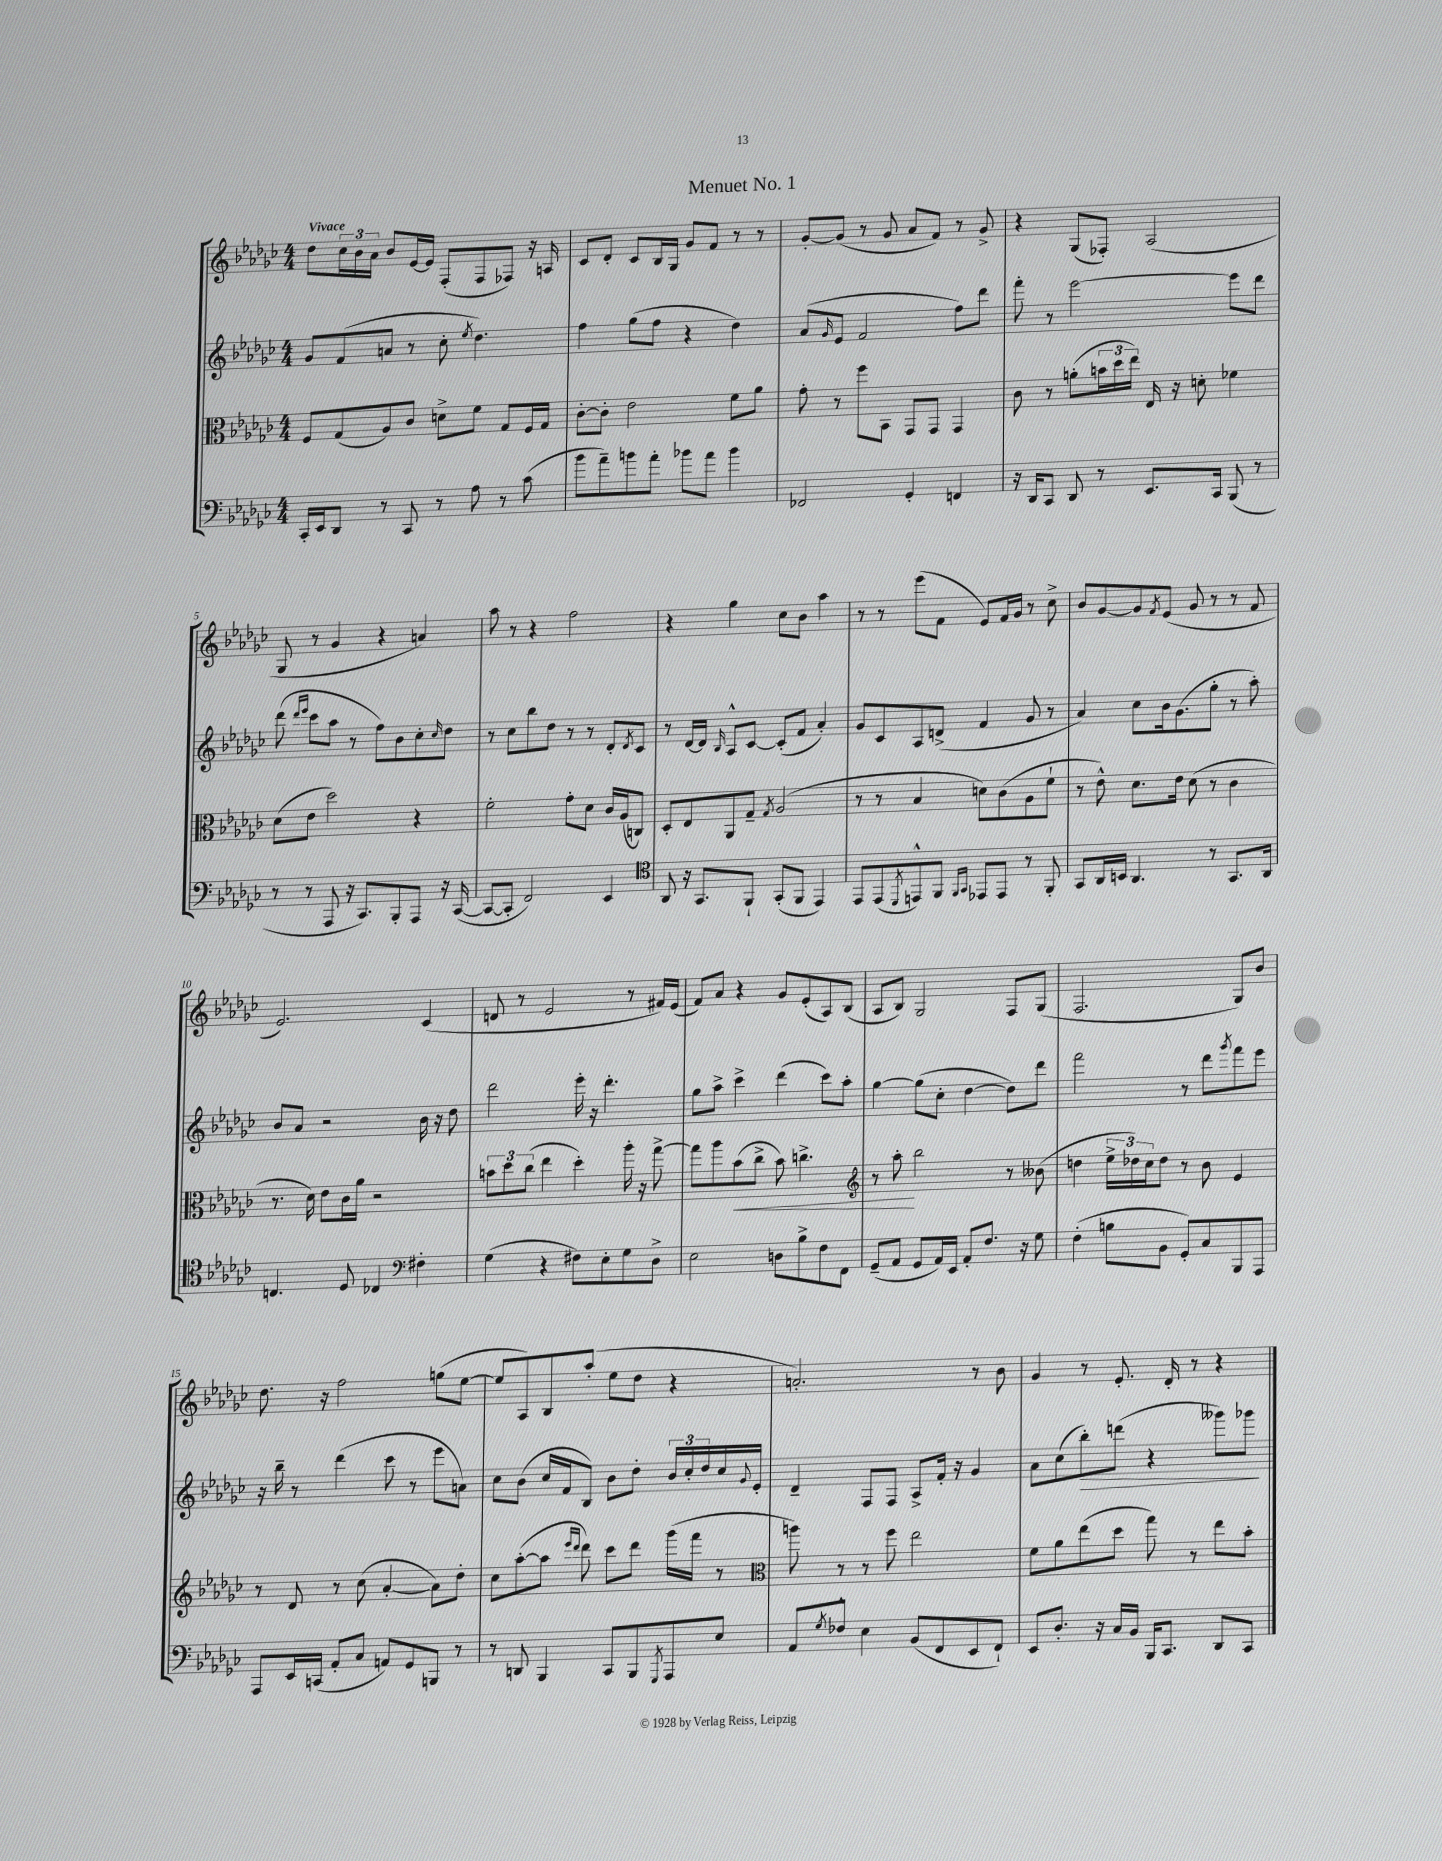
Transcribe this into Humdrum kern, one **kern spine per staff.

**kern	**kern	**dynam	**kern	**dynam	**kern
*part4	*part3	*part3	*part2	*part2	*part1
*staff4	*staff3	*staff3	*staff2	*staff2	*staff1
*clefF4	*clefC3	*	*clefG2	*	*clefG2
*k[b-e-a-d-g-c-]	*k[b-e-a-d-g-c-]	*	*k[b-e-a-d-g-c-]	*	*k[b-e-a-d-g-c-]
*M4/4	*M4/4	*	*M4/4	*	*M4/4
=1	=1	=1	=1	=1	=1
!	!	!	!	!	!LO:TX:a:B:t=Vivace
16CC-'/LL	8F/L	.	8g-/L	.	8dd-\L
16EE-/J	.	.	.	.	.
8DD-/J	(8G-/	.	(8f/	.	24cc-\L
.	.	.	.	.	24b-\
.	.	.	.	.	24a-\JJ
8r	8A-/)	.	8an/J	.	8b-/L
8CC-/	8c-/J	.	8r	.	[16e-/L
.	.	.	.	.	16e-/JJ]
8r	8dn^\L	.	8cc-'\	.	(8F'/L
.	.	.	8qee-/	.	.
8A-\	8f\J	.	4.dd-\)	.	8F/
8r	8G-/L	.	.	.	8F-X/J)
(8c-\	16F/L	.	.	.	16r
.	16G-/JJ	.	.	.	16An/
=2	=2	=2	=2	=2	=2
8b-\L	[8c-'\L	.	4ff\	.	8c-/L
8a-~\)	8c-'\J]	.	.	.	8d-'/J
8bn\	2e-\	.	(8gg-\L	.	8c-/L
8a-'\J	.	.	8ff\J	.	16B-/L
.	.	.	.	.	16G-/JJ
8b-X\L	.	.	4r	.	8g-/L
8a-\J	.	.	.	.	8f/J
4b-\	8f\L	.	4dd-\)	.	8r
.	8a-\J	.	.	.	8r
=3	=3	=3	=3	=3	=3
2FF-X/	8g-'\	.	(8a-/L	.	[8g-'/L
.	.	.	16qqg-/	.	.
.	8r	.	8e-/J	.	(8g-/J]
.	8ff\L	.	2f/	.	8r
.	8BB-\J	.	.	.	8g-/
4GG-'/	8GG-/L	.	.	.	8a-/L
.	8GG-/J	.	.	.	8f/J)
4FFn/	4GG-/	.	8ff\L)	.	8r
.	.	.	8ddd-\J	.	8g-^/
=4	=4	=4	=4	=4	=4
16r	8c-\	.	8fff'\	.	4r
16DD-/KL	.	.	.	.	.
8CC-/J	8r	.	8r	.	.
8DD-/	(8an'\L	.	[2eee-\	.	(8G-/L
8r	24bn\L	.	.	.	8F-X'/J)
.	24dd-\	.	.	.	.
.	24ee-\JJ)	.	.	.	.
8.EE-/L	16E-/	.	.	.	(2A-/
.	16r	.	.	.	.
.	8dn'\	.	.	.	.
16CC-/Jk	.	.	.	.	.
(8BBB-/	4f-X\	.	8eee-\L]	.	.
8r	.	.	8ddd-\J	.	.
!!LO:LB:g=z
=5	=5	=5	=5	=5	=5
8r	(8d-\L	.	(8ddd-\	.	8G-/
.	.	.	16qqddd-/LL	.	.
.	.	.	16qqeee-/JJ	.	.
8r	8e-\J	.	8ccc-\L	.	8r
8AAA-/	2dd-\)	.	8aa-\J	.	4g-/
16r	.	.	8r	.	.
8.CC-/L)	.	.	.	.	.
.	.	.	8ff\L)	.	4r
8BBB-'/	.	.	8b-\	.	.
8AAA-/J	4r	.	8cc-'\	.	4an/)
.	.	.	16qqcc-/	.	.
16r	.	.	8dd-\J	.	.
([16CC-/	.	.	.	.	.
=6	=6	=6	=6	=6	=6
8CC-/L_	2f'\	.	8r	.	8aa-\
8CC-'/J]	.	.	8cc-\L	.	8r
2FF/)	.	.	8bb-\	.	4r
.	.	.	8dd-\J	.	.
.	8g-'\L	.	8r	.	2ff\
.	8d-\J	.	8r	.	.
4EE-/	16c-/LL	.	8d-'/L	.	.
.	(16A-/J	.	.	.	.
.	.	.	8qd-/	.	.
.	8Cn/J)	.	8c-/J	.	.
=7	=7	=7	=7	=7	=7
*clefC4	*	*	*	*	*
8AA-/	8D-'/L	.	8r	.	4r
16r	8E-/	.	[16d-/LL	.	.
8.GG-/L	.	.	16d-/JJ]	.	.
.	.	.	16qqB-/	.	.
.	8AA-/	.	8A-^^/L	.	4gg-\
8FF`/J	8G-~/J	.	[8c-/J	.	.
.	8qG-/	.	.	.	.
(8GG-'/L	(2A-/	.	(8c-'/L]	.	8cc-\L
8FF/J	.	.	8f/J	.	8b-\J
4EE-/)	.	.	4a-'/)	.	4aa-\
=8	=8	=8	=8	=8	=8
8EE-/L	8r	.	8g-/L	.	8r
(8EE-/	8r	.	8c-/	.	8r
8qDD-/	.	.	.	.	.
8EEn^^/)	4B-/	.	8A-/	.	(8eee-\L
8FF/J	.	.	(8dn^/J	.	8f\J
16qqFF/LL	.	.	.	.	.
16qqGG-/JJ	.	.	.	.	.
8EE-X/L	8dn\L)	.	4f/	.	8e-/L)
8EE-/J	(8c-\	.	.	.	16f/L
.	.	.	.	.	16g-/JJ
8r	8A-\	.	8g-/	.	8r
8FF'/	8f`\J	.	8r	.	8cc-^\
=9	=9	=9	=9	=9	=9
8GG-/L	8r	.	4a-/)	.	8b-/L
16AA-/L	8e-^^\)	.	.	.	[8g-/
16BBn/JJ	.	.	.	.	.
4.AA-/	8.d-\L	.	8cc-\L	.	8g-/]
.	.	.	.	.	8qf/
.	.	.	16b-\k	.	(8e-/J
.	16e-\Jk	.	(8.g-\	.	.
.	(8d-\	.	.	.	8g-/
8r	8r	.	8gg-'\J	.	8r
8.GG-/L	4c-\	.	8r	.	8r
.	.	.	8aa-'\)	.	8f/
16AA-/Jk	.	.	.	.	.
!!LO:LB:g=z
=10	=10	=10	=10	=10	=10
4.Cn/	8.r	.	8b-/L	.	2.e-/)
.	.	.	8a-/J	.	.
.	16d-\)	.	.	.	.
.	8e-\L	.	2r	.	.
8D-/	16c-\L	.	.	.	.
.	16a-\JJ	.	.	.	.
4C-X/	2r	.	.	.	.
*clefF4	*	*	*	*	*
4F#X'\	.	.	16b-\	.	(4c-/
.	.	.	16r	.	.
.	.	.	8dd-\	.	.
=11	=11	=11	=11	=11	=11
(4G-\	12bn\L	.	2ddd-\	.	8dn/
.	12dd-\	.	.	.	.
.	.	.	.	.	8r
.	(12cc-\J	.	.	.	.
4r	4ee-\	.	.	.	2e-/
8F#X\L)	4dd-'\)	.	16eee-'\	.	.
.	.	.	16r	.	.
8E-'\	.	.	4.ddd-'\	.	.
8G-\	16aa-'\	.	.	.	8r
.	16r	.	.	.	.
8D-^\J	[8gg-^\	.	.	.	16f#X/LL)
.	.	.	.	.	(16e-/JJ
=12	=12	=12	=12	=12	=12
2E-\	8gg-\L]	.	8gg-\L	.	8f/L)
.	8aa-\	.	8aa-^\J	.	8a-/J
!	!	!LO:HP:b	!	!	!
.	(8b-\	<	4ccc-^\	.	4r
.	8cc-^\J	.	.	.	.
8Dn\L	8b-\)	.	(4ddd-\	.	8g-/L
8B-^\	4.ccn^\	.	.	.	(8e-'/
8F\	.	.	8ccc-\L)	.	8A-/)
8FF\J	.	.	8aa-'\J	.	(8B-/J
=13	=13	=13	=13	=13	=13
*	*clefG2	*	*	*	*
(8GG-~/L	8r	.	[4gg-\	.	8A-/L
8AA-/J	8aa-'\	.	.	.	8B-/J)
8GG-/L	2bb-\	[	(8gg-\L]	.	2G-/
16AA-/L)	.	.	8cc-'\J	.	.
16EE-/JJ	.	.	.	.	.
8AA-'/L	.	.	[4dd-\	.	.
8.F/J	.	.	.	.	.
.	8r	.	8dd-\L])	.	8F/L
16r	.	.	.	.	.
8G-\	(8b--X\	.	8ddd-\J	.	(8G-/J
=14	=14	=14	=14	=14	=14
(4F'\	4ddn\	.	2fff\	.	2.F/
8Bn\L	24ee-^\LL	.	.	.	.
.	24dd-X\)	.	.	.	.
.	24cc-\J	.	.	.	.
8BB-\J	8dd-\J	.	.	.	.
8GG-'/L)	8r	.	8r	.	.
8C-/	8b-\	.	8ddd-\L	.	.
.	.	.	8qggg-/	.	.
8BBB-/	4e-/	.	8fff\	.	8G-/L)
8AAA-/J	.	.	8eee-\J	.	8b-/J
!!LO:LB:g=z
=15	=15	=15	=15	=15	=15
8AAA-/L	8r	.	16r	.	8.dd-\
.	.	.	16bb-~\	.	.
16EE-/L	8d-/	.	8r	.	.
(16CCn/JJ	.	.	.	.	16r
8AA-'/L	8r	.	(4ddd-\	.	2ff\
8C-/J	(8cc-\	.	.	.	.
8AAn/L)	[4a-'/	.	8ccc-\	.	.
8GG-/	.	.	8r	.	.
8BBBn/J	8a-\L])	.	8eee-\L	.	(8ggn\L
8r	8dd-'\J	.	8an\J)	.	[8ee-\J
=16	=16	=16	=16	=16	=16
8r	8cc-\L	.	8cc-\L	.	8ee-/L]
8DDn/	([8aa-'\	.	(8b-\J	.	8A-/)
4BBB-/	8aa-\J]	.	16cc-/LL	.	8B-/
.	.	.	16f/J	.	.
.	16qqeee-/LL	.	.	.	.
.	16qqddd-/JJ	.	.	.	.
.	8ddd-\)	.	8B-/J)	.	(8aa-'/J
8CC-/L	8ccc-\L	.	8b-\L	.	8ee-\L
8BBB-/	8ddd-\J	.	8dd-'\J	.	8dd-\J
8qGGG-/	.	.	.	.	.
8AAA-/	(16ggg-\LL	.	24b-/LL	.	4r
.	.	.	24cc-'/	.	.
.	16fff\JJ	.	.	.	.
.	.	.	24dd-/	.	.
8E-/J	8r	.	16cc-/	.	.
.	.	.	8qqg-/	.	.
.	.	.	16e-'/JJ	.	.
=17	=17	=17	=17	=17	=17
*	*clefC3	*	*	*	*
8AA-/L	8aan\)	.	4d-~/	.	2.an'/)
8qG-/	.	.	.	.	.
8F-X^^/J	8r	.	.	.	.
4E-\	8r	.	8F/L	.	.
.	8ff\	.	8F/J	.	.
(8BB-/L	2ee-\	.	8A-^/L	.	.
8FF/	.	.	16f'/Jk	.	.
.	.	.	16r	.	.
8EE-/	.	.	4g-/	.	8r
8FF`/J)	.	.	.	.	8b-\
=18	=18	=18	=18	=18	=18
8EE-/L	8f\L	.	8a-\L	.	4g-/
8.D-'/J	8a-\	.	(8cc-\	.	.
!	!	!	!	!LO:HP:b	!
.	(8ee-\	.	8bb-'\)	>	8r
16r	.	.	.	.	.
16C-/LL	8dd-\J	.	(8dddn\J	.	8.e-'/
16BB-/JJ	.	.	.	.	.
16BBB-/KL	8gg-\)	.	4r	.	.
8.CC-/J	.	.	.	.	16d-'/
.	8r	.	.	.	8r
8DD-/L	8ee-\L	.	8ggg--X\L)	.	4r
8CC-/J	8b-'\J	.	8ggg-X\J	.	.
.	.	.	.	]	.
==	==	==	==	==	==
*-	*-	*-	*-	*-	*-
